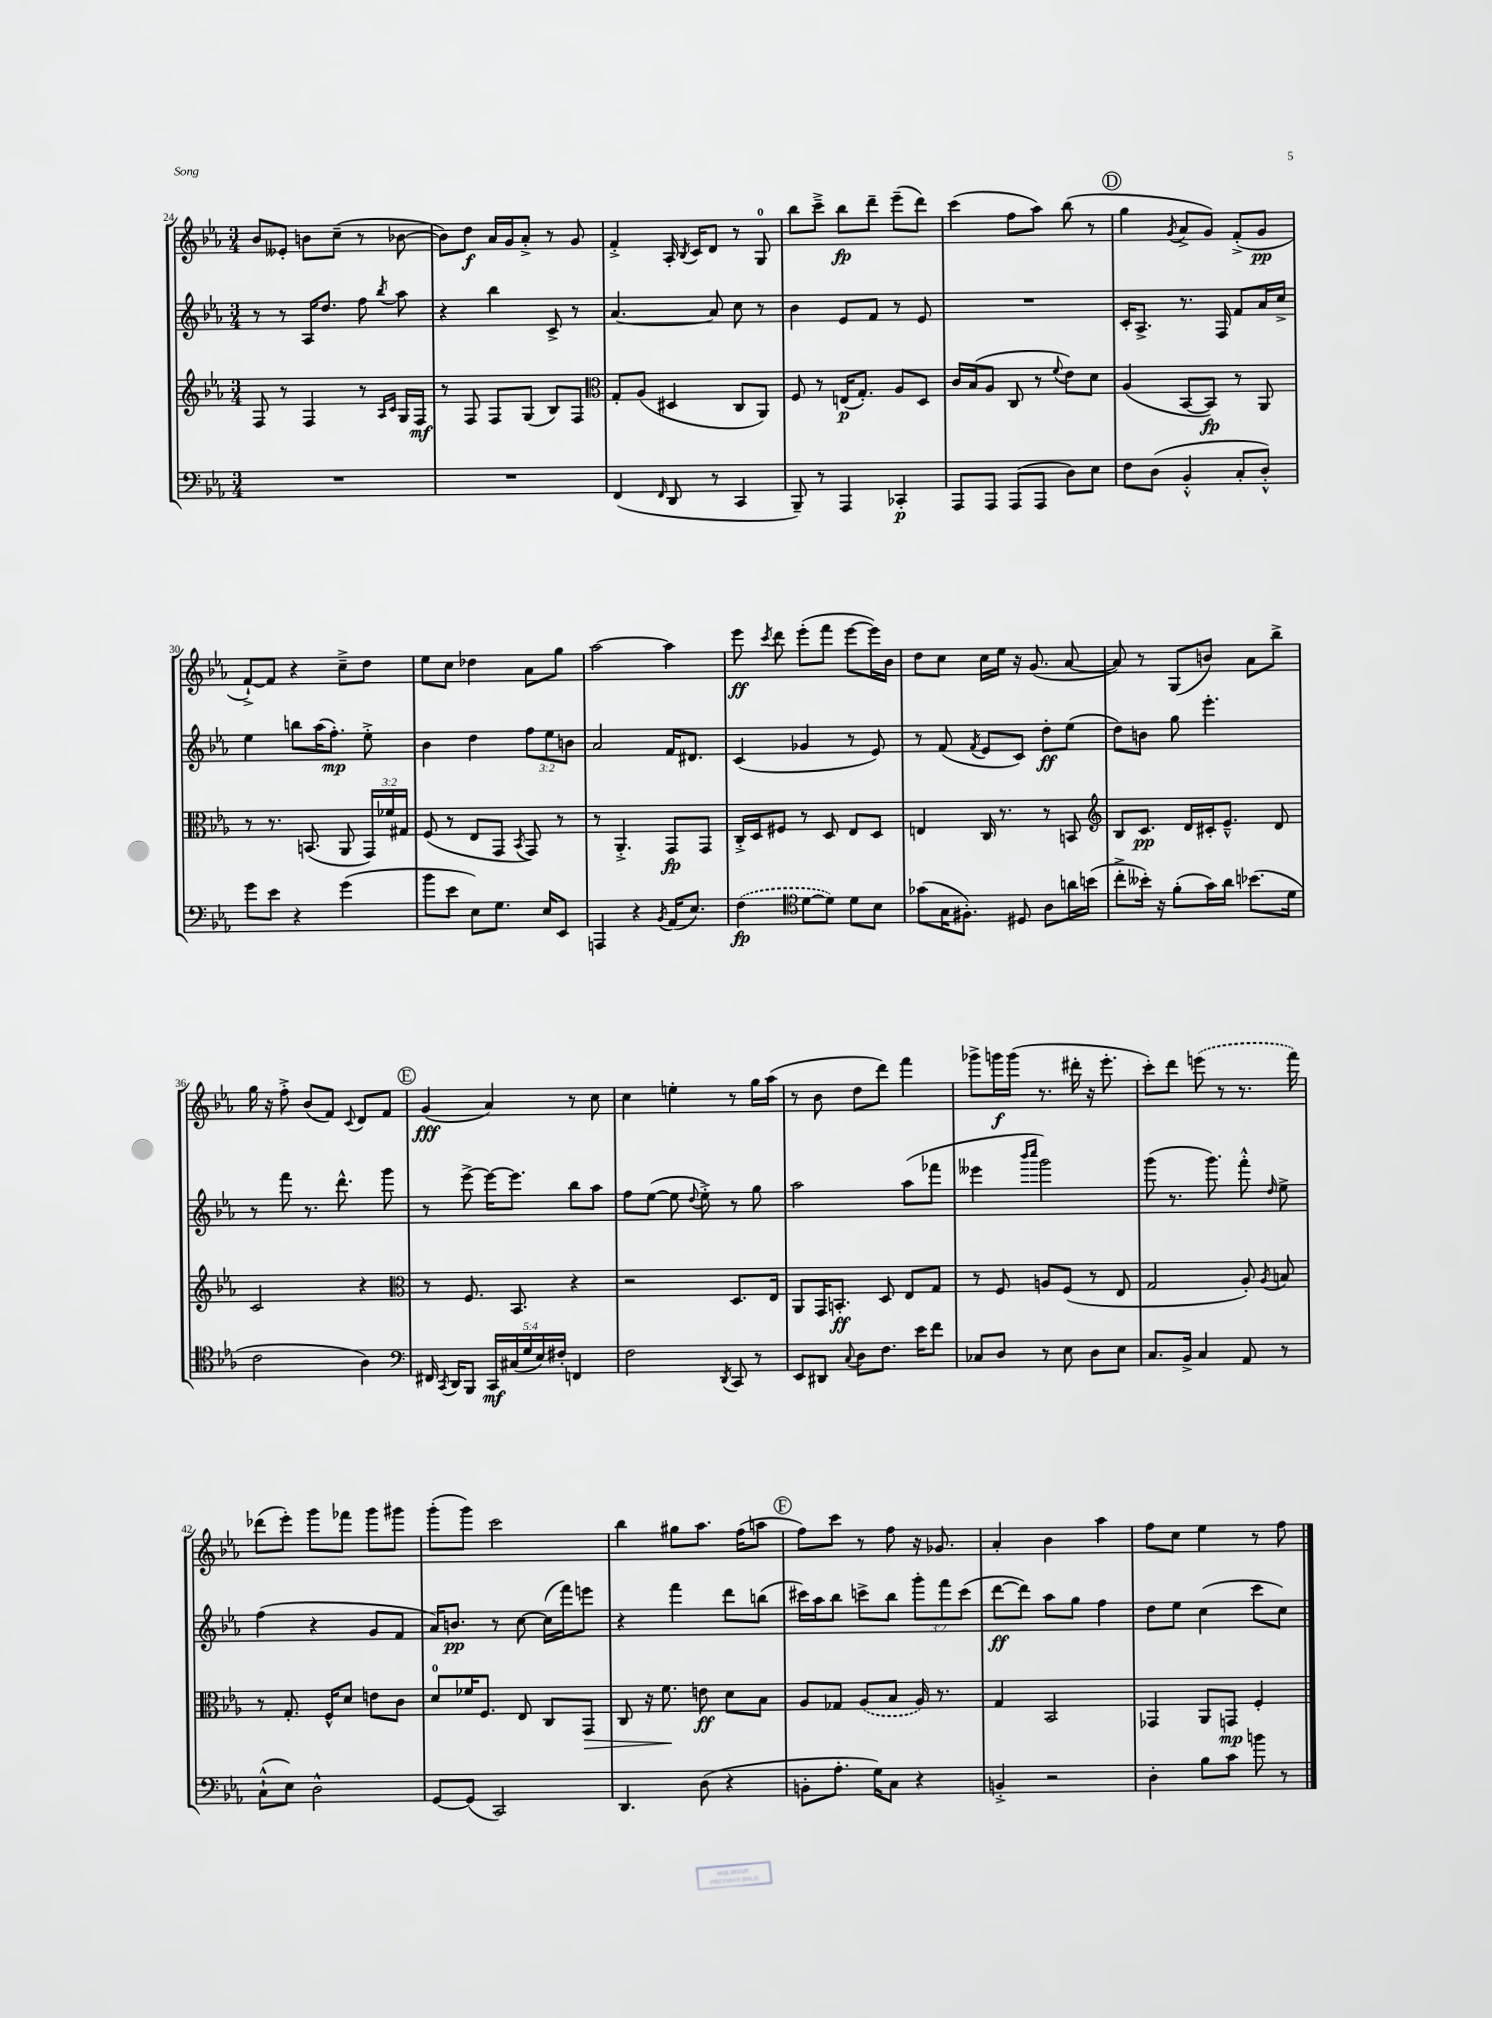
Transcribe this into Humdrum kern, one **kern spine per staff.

**kern	**dynam	**kern	**dynam	**kern	**dynam	**kern	**dynam
*part4	*part4	*part3	*part3	*part2	*part2	*part1	*part1
*staff4	*staff4	*staff3	*staff3	*staff2	*staff2	*staff1	*staff1
*clefF4	*	*clefG2	*	*clefG2	*	*clefG2	*
*k[b-e-a-]	*	*k[b-e-a-]	*	*k[b-e-a-]	*	*k[b-e-a-]	*
*M3/4	*	*M3/4	*	*M3/4	*	*M3/4	*
=24	=24	=24	=24	=24	=24	=24	=24
2.r	.	8F/	.	8r	.	8b-/L	.
.	.	8r	.	8r	.	8e--X'/J	.
.	.	4F/	.	16A-/KL	.	8bn\L	.
.	.	.	.	8.dd/J	.	.	.
.	.	.	.	.	.	(8cc~\J	.
.	.	8r	.	8ff\	.	8r	.
.	.	16qqA-/LL	.	.	.	.	.
.	.	16qqc/JJ	.	8qbb-/	.	.	.
.	.	16G/LL	.	8aa-\	.	[8b-X\	.
.	.	16F/JJ	mf	.	.	.	.
=25	=25	=25	=25	=25	=25	=25	=25
2.r	.	8r	.	4r	.	8b-\L])	.
.	.	8F/	.	.	.	8dd\J	f
.	.	8F/L	.	4bb-\	.	16a-/LL	.
.	.	.	.	.	.	16g/J	.
.	.	(8G/J	.	.	.	8a-'^/J	.
.	.	8B-/L)	.	8c^/	.	8r	.
.	.	8F/J	.	8r	.	8g/	.
=26	=26	=26	=26	=26	=26	=26	=26
*	*	*clefC3	*	*	*	*	*
(4FF/	.	8G'/L	.	[4.a-/	.	4f'^/	.
.	.	(8A-/J	.	.	.	.	.
16qqFF/	.	.	.	.	.	.	.
8DD/	.	4D#X/	.	.	.	16A-'/	.
.	.	.	.	.	.	8qB-/	.
.	.	.	.	.	.	16c/KL	.
8r	.	.	.	8a-/]	.	8d/J	.
4CC/	.	8C/L	.	8cc\	.	8r	.
.	.	8AA-/J)	.	8r	.	8G/	.
=27	=27	=27	=27	=27	=27	=27	=27
8BBB-~/)	.	8F/	.	4b-\	.	8bb-\L	.
8r	.	8r	.	.	.	8ccc~^\J	.
4AAA-/	.	(16En/KL	p	8e-/L	.	8bb-\L	fp
.	.	8.G'/J)	.	.	.	.	.
.	.	.	.	8f/J	.	8ddd~\J	.
4CC-X'/	p	8A-/L	.	8r	.	(8eee-~\L	.
.	.	8D/J	.	8e-/	.	8ddd\J)	.
=28	=28	=28	=28	=28	=28	=28	=28
8AAA-/L	.	16c/LL	.	2.r	.	(4ccc\	.
.	.	(16B-/J	.	.	.	.	.
8AAA-/J	.	8A-/J	.	.	.	.	.
(8AAA-/L	.	8C/	.	.	.	8ff\L	.
8AAA-/J	.	8r	.	.	.	8aa-\J)	.
.	.	8qqf/	.	.	.	.	.
8D\L)	.	8e-\L)	.	.	.	(8bb-\	.
8E-\J	.	8d\J	.	.	.	8r	.
!!LO:REH:place=s1:t=D
=29	=29	=29	=29	=29	=29	=29	=29
8F\L	.	(4A-/	.	16c'/KL	.	4gg\	.
.	.	.	.	8.A-^/J	.	.	.
(8D\J	.	.	.	.	.	.	.
.	.	.	.	.	.	8qg/	.
4BB-'^^/	.	[8BB-/L	.	8.r	.	8a-^/L	.
.	.	8BB-/J])	fp	.	.	8g/J)	.
.	.	.	.	16F/	.	.	.
8C'/L	.	8r	.	8f/L	.	(8f'^/L	.
8D'^^/J)	.	8AA-/	.	16a-/L	.	8g/J	pp
.	.	.	.	16cc^/JJ	.	.	.
!!LO:LB:g=z
=30	=30	=30	=30	=30	=30	=30	=30
8g\L	.	8r	.	4ee-\	.	[8f`^/L)	.
8e-\J	.	8.r	.	.	.	8f/J]	.
4r	.	.	.	8bbn\L	.	4r	.
.	.	(8.BBn/	.	.	.	.	.
.	.	.	.	(16aa-\K	.	.	.
.	.	.	.	8.ff'\J)	mp	.	.
(4g\	.	8AA-/	.	.	.	8cc~^\L	.
.	.	24GG/LL)	.	8ee-'^\	.	8dd\J	.
.	.	24f-X/	.	.	.	.	.
.	.	24G#X/JJ	.	.	.	.	.
=31	=31	=31	=31	=31	=31	=31	=31
8b-\L	.	(8F/	.	4b-\	.	8ee-\L	.
8e-\J	.	8r	.	.	.	8cc\J	.
8E-\L)	.	8E-/L	.	4dd\	.	4dd-X\	.
8.G\J	.	8GG/J	.	.	.	.	.
.	.	8qBB-/	.	.	.	.	.
.	.	8GG/)	.	12ff\L	.	8a-\L	.
16E-/KL	.	.	.	.	.	.	.
.	.	.	.	12ee-\	.	.	.
8EE-/J	.	8r	.	.	.	8gg\J	.
.	.	.	.	12bn\J	.	.	.
=32	=32	=32	=32	=32	=32	=32	=32
4AAAn/	.	8r	.	2a-/	.	[2aa-\	.
.	.	4.AA-'^/	.	.	.	.	.
4r	.	.	.	.	.	.	.
8qBB-/	.	.	.	.	.	.	.
(16AA-/KL	.	8GG/L	fp	16f/KL	.	4aa-\]	.
8.E-/J)	.	.	.	8.d#X/J	.	.	.
.	.	8GG/J	.	.	.	.	.
=33	=33	=33	=33	=33	=33	=33	=33
(4F\	fp	16C'^/LL	.	(4c/	.	8eee-\	ff
.	.	16D/J	.	.	.	.	.
.	.	.	.	.	.	8qccc/	.
.	.	8F#X/J	.	.	.	8ddd\	.
*clefC4	*	*	*	*	*	*	*
[8d\L	.	8r	.	4g-X/	.	(8eee-'\L	.
8d\J])	.	8D/	.	.	.	8fff\J	.
8d\L	.	8E-/L	.	8r	.	[8eee-\L	.
8B-\J	.	8D/J	.	8e-/)	.	16eee-\L])	.
.	.	.	.	.	.	16b-\JJ	.
=34	=34	=34	=34	=34	=34	=34	=34
(8g-X\L	.	4En/	.	8r	.	8dd\L	.
16G\K	.	.	.	(8f/	.	8cc\J	.
8.F#X'\J)	.	.	.	.	.	.	.
.	.	.	.	8qf/	.	.	.
.	.	16C/	.	8e-/L	.	16cc\LL	.
.	.	8.r	.	.	.	16ee-\JJ	.
8D#X/	.	.	.	8c/J)	.	16r	.
.	.	.	.	.	.	(8.g/	.
8A-\L	.	8r	.	8dd'\L	ff	.	.
16an\L	.	8BBn/	.	(8ee-\J	.	[8a-/	.
(16bn\JJ	.	.	.	.	.	.	.
=35	=35	=35	=35	=35	=35	=35	=35
*	*	*clefG2	*	*	*	*	*
8cc'^\L	.	8B-/L	.	8dd\L)	.	8a-/])	.
16b--X'\Jk)	.	8.c/J	pp	8bn\J	.	8r	.
16r	.	.	.	.	.	.	.
(8f'\L	.	.	.	8gg\	.	(8G/L	.
.	.	16d/LL	.	.	.	.	.
16g\L)	.	16c#X'/J	.	4.eee-'\	.	8bn/J)	.
16a-\JJ	.	8.e-~^^/J	.	.	.	.	.
(8.b-X\L	.	.	.	.	.	8a-\L	.
.	.	8d/	.	.	.	8bb-^\J	.
16d\Jk	.	.	.	.	.	.	.
!!LO:LB:g=z
=36	=36	=36	=36	=36	=36	=36	=36
2c\	.	2c/	.	8r	.	16gg\	.
.	.	.	.	.	.	16r	.
.	.	.	.	8fff\	.	8ff'^\	.
.	.	.	.	8.r	.	(8b-/L	.
.	.	.	.	.	.	8f/J)	.
.	.	.	.	8.ddd^^\	.	.	.
.	.	.	.	.	.	8qqc/	.
4A-\)	.	4r	.	.	.	8d/L	.
.	.	.	.	8ggg\	.	8f/J	.
!!LO:REH:place=s1:t=E
=37	=37	=37	=37	=37	=37	=37	=37
*clefF4	*	*clefC3	*	*	*	*	*
16FF#X/	.	8r	.	8r	.	(4g/	fff
8qCC/	.	.	.	.	.	.	.
16DD/KL	.	.	.	.	.	.	.
8BBB-/J	.	8.F/	.	[8eee-^\	.	.	.
20CC/LL	mf	.	.	16eee-\KL_	.	4a-/)	.
(20C#X/	.	.	.	.	.	.	.
.	.	8.BB-/	.	8.eee-\J]	.	.	.
20G/	.	.	.	.	.	.	.
20E-/)	.	.	.	.	.	.	.
20F#X'/JJ	.	.	.	.	.	.	.
4FFn/	.	4r	.	8bb-\L	.	8r	.
.	.	.	.	8aa-\J	.	8cc\	.
=38	=38	=38	=38	=38	=38	=38	=38
2F\	.	2r	.	8ff\L	.	4cc\	.
.	.	.	.	([8ee-\J	.	.	.
.	.	.	.	8ee-\]	.	4een'\	.
.	.	.	.	8qqdd/	.	.	.
.	.	.	.	8ee-'^\)	.	.	.
8qDD/	.	.	.	.	.	.	.
8CC/	.	8.D/L	.	8r	.	8r	.
8r	.	.	.	8gg\	.	16gg\LL	.
.	.	16E-/Jk	.	.	.	(16aa-\JJ	.
=39	=39	=39	=39	=39	=39	=39	=39
8EE-/L	.	8AA-/L	.	2aa-\	.	8r	.
8DD#X/J	.	16GG/K	.	.	.	8b-\	.
.	.	8.BBn'/J	ff	.	.	.	.
8qqC/	.	.	.	.	.	.	.
8D\L	.	.	.	.	.	8dd\L	.
8.F\J	.	8D/	.	.	.	8ddd\J)	.
.	.	8E-/L	.	(8aa-\L	.	4fff\	.
16e-\KL	.	.	.	.	.	.	.
8f\J	.	8G/J	.	8fff-X\J	.	.	.
=40	=40	=40	=40	=40	=40	=40	=40
8C-X/L	.	8r	.	4eee--X\	.	8ggg-X^\L	.
8D/J	.	8F/	.	.	.	16gggn\L	f
.	.	.	.	.	.	(16ggg\JJ	.
.	.	.	.	16qqbbb-/LL	.	.	.
.	.	.	.	16qqcccc/JJ	.	.	.
8r	.	8An/L	.	2ggg\)	.	8.r	.
8E-\	.	(8F/J	.	.	.	.	.
.	.	.	.	.	.	16ddd#X'\	.
8D\L	.	8r	.	.	.	16r	.
.	.	.	.	.	.	8.eee-'\	.
8E-\J	.	8E-/	.	.	.	.	.
=41	=41	=41	=41	=41	=41	=41	=41
8.C/L	.	2G/	.	(8ggg\	.	8ccc'\L)	.
.	.	.	.	8.r	.	8ddd\J	.
16BB-^/Jk	.	.	.	.	.	.	.
4C/	.	.	.	.	.	(8eeen\	.
.	.	.	.	8.ggg\)	.	.	.
.	.	.	.	.	.	8r	.
8AA-/	.	8A-'/)	.	8fff'^^\	.	8.r	.
.	.	8qA-/	.	16qqdd/	.	.	.
8r	.	8Bn/	.	8ee-^\	.	.	.
.	.	.	.	.	.	16fff\)	.
!!LO:LB:g=z
=42	=42	=42	=42	=42	=42	=42	=42
(8C`^^\L	.	8r	.	(4ff\	.	(8ddd-X\L	.
8E-\J)	.	8.G'/	.	.	.	8eee-'\J)	.
2D^^\	.	.	.	4r	.	8ggg\L	.
.	.	16F^^/KL	.	.	.	.	.
.	.	8d/J	.	.	.	8fff-X\J	.
.	.	8en\L	.	8g/L	.	8ggg\L	.
.	.	8c\J	.	8f/J	.	8ggg#X\J	.
=43	=43	=43	=43	=43	=43	=43	=43
[8GG/L	.	8d/L	.	16a-/KL)	.	(8ggg'\L	.
.	.	.	.	8.bn/J	pp	.	.
(8GG/J]	.	16f-X/K	.	.	.	8ggg\J)	.
.	.	8.F/J	.	.	.	.	.
2CC/)	.	.	.	8r	.	2ccc\	.
.	.	8E-/	.	[8cc\	.	.	.
.	.	8C/L	.	(16cc\LL]	.	.	.
.	.	.	.	16fff\J)	.	.	.
!	!	!	!LO:HP:b	!	!	!	!
.	.	8GG/J	>	8eeen\J	.	.	.
=44	=44	=44	=44	=44	=44	=44	=44
4.DD/	.	8C/	.	4r	.	4bb-\	.
.	.	16r	.	.	.	.	.
.	.	8.f\	.	.	.	.	.
.	.	.	.	4fff\	.	8gg#X\L	.
(8D\	.	8en\	] ff	.	.	8.aa-\J	.
4r	.	8d\L	.	8ddd\L	.	.	.
.	.	.	.	.	.	(16ff\KL	.
.	.	8B-\J	.	(8bbn\J	.	8aan\J	.
!!LO:REH:place=s1:t=F
=45	=45	=45	=45	=45	=45	=45	=45
8BBn'\L	.	8A-/L	.	16ccc#X\LL)	.	8ff\L)	.
.	.	.	.	16aa-\J	.	.	.
8.A-'\J	.	8G-X/J	.	8bb-\J	.	8ccc\J	.
.	.	(8A-/L	.	8cccn^\L	.	8r	.
16G\KL)	.	.	.	.	.	.	.
8C\J	.	8B-/J	.	8bb-\J	.	8ff\	.
4r	.	16A-/)	.	12ggg'\L	.	16r	.
.	.	8.r	.	.	.	8.g-X/	.
.	.	.	.	12fff\	.	.	.
.	.	.	.	(12ccc\J	.	.	.
=46	=46	=46	=46	=46	=46	=46	=46
4BBn'^/	.	4G/	.	[8ddd\L	ff	4a-'/	.
.	.	.	.	8ddd\J])	.	.	.
2r	.	2BB-/	.	8aa-\L	.	4b-\	.
.	.	.	.	8gg\J	.	.	.
.	.	.	.	4ff\	.	4aa-\	.
=47	=47	=47	=47	=47	=47	=47	=47
4D'\	.	4GG-X/	.	8dd\L	.	8ff\L	.
.	.	.	.	8ee-\J	.	8cc\J	.
8B-\L	.	8AA-/L	.	(4cc\	.	4ee-\	.
8c\J	.	8GGn/J	mp	.	.	.	.
8bn\	.	4F'/	.	8ccc\L	.	8r	.
8r	.	.	.	8cc\J)	.	8ff\	.
==	==	==	==	==	==	==	==
*-	*-	*-	*-	*-	*-	*-	*-
